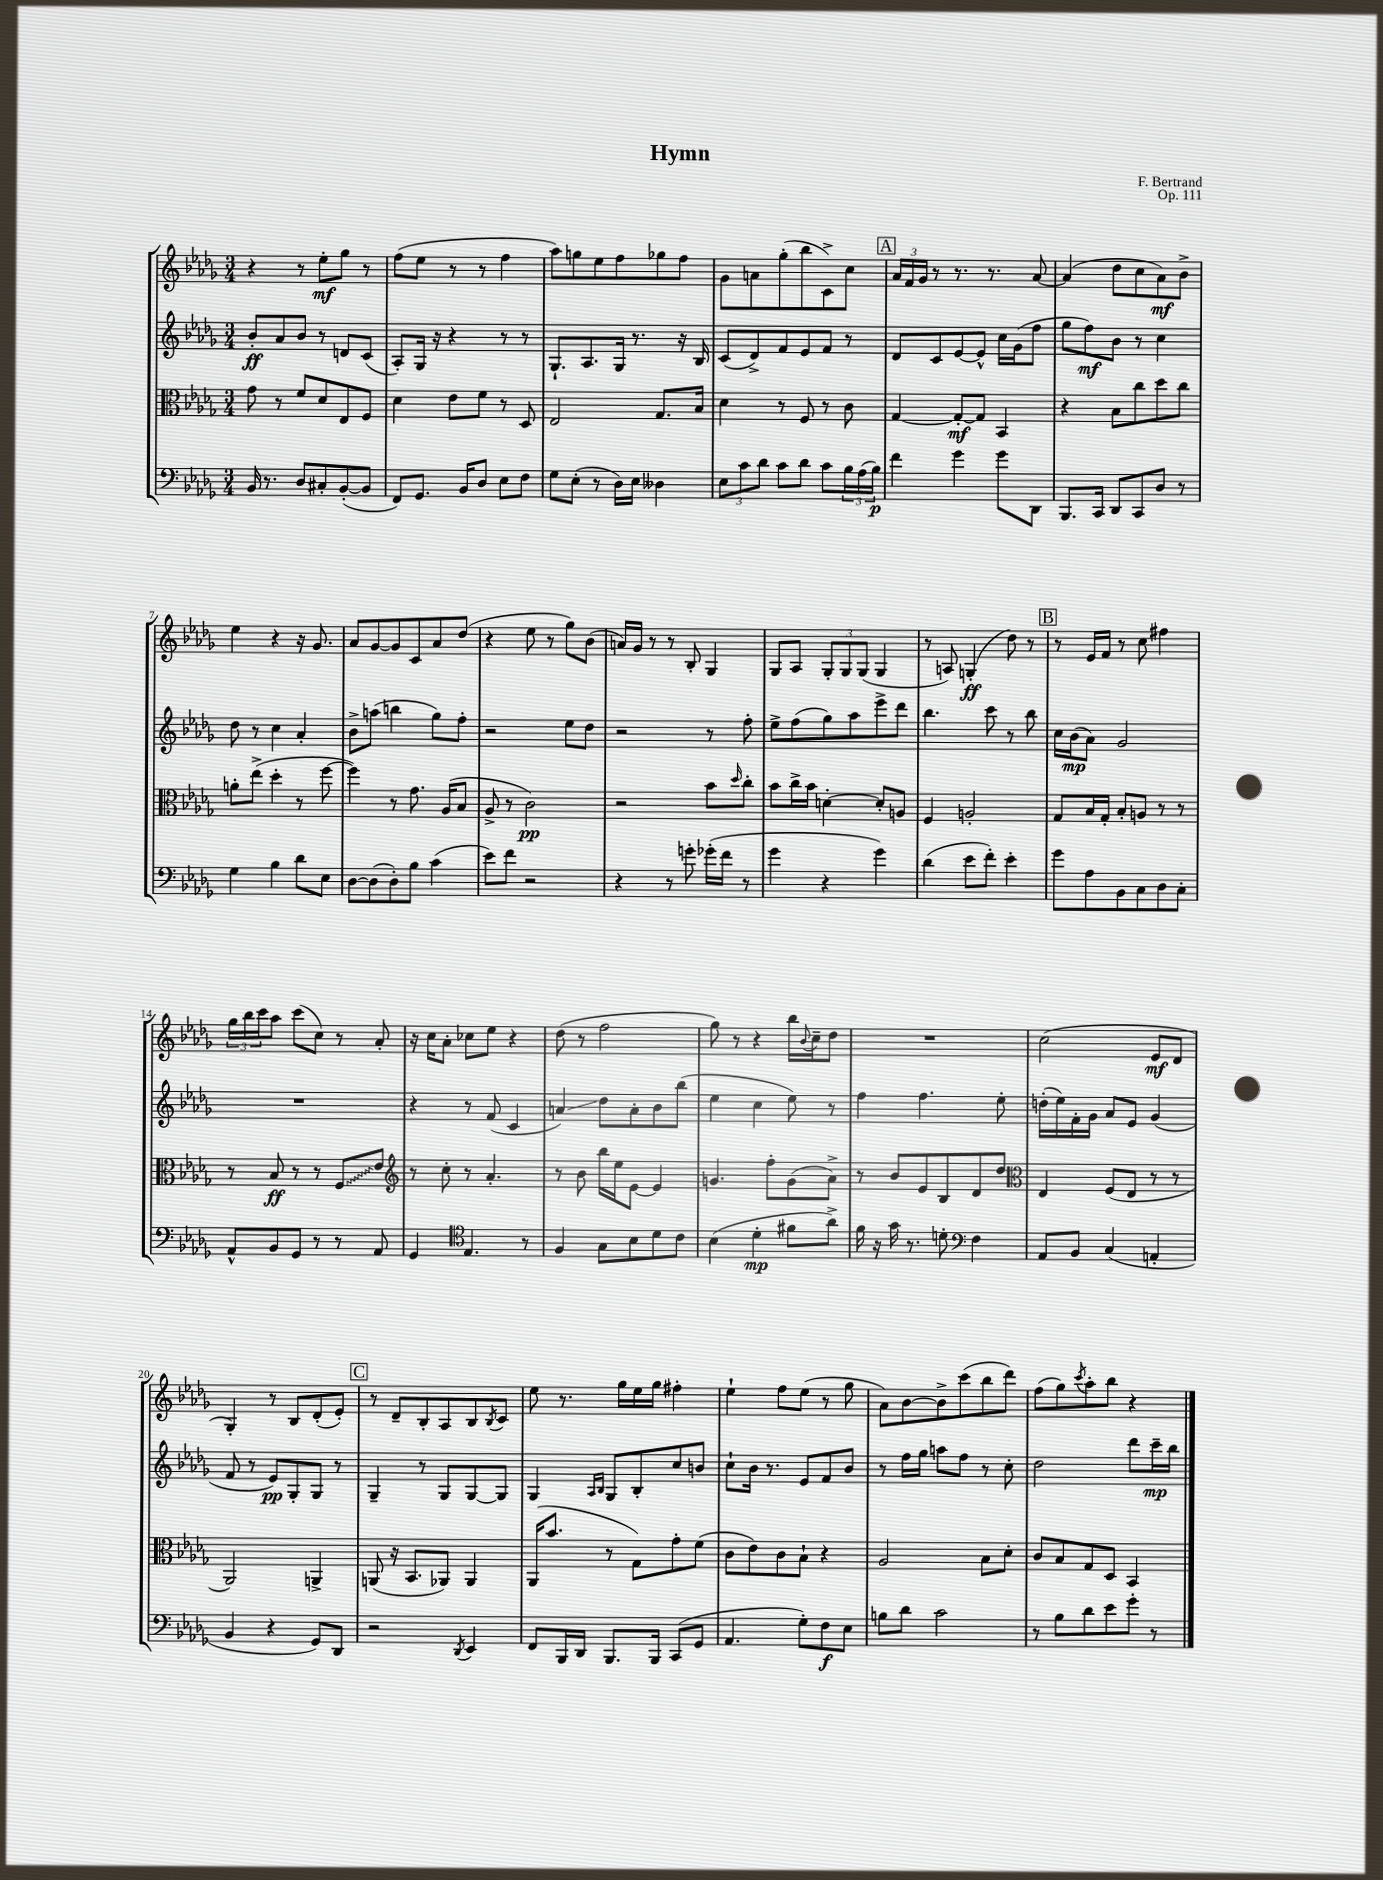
\header { title = "Hymn" composer = "F. Bertrand" opus = "Op. 111" }
<<
\new StaffGroup <<
\new Staff = "s0" {
    \clef treble \key des \major \numericTimeSignature \time 3/4
    r4 r8 ees''8-.\mf ges''8 r8 |
    f''8( ees''8 r8 r8 f''4 |
    aes''8) g''8 ees''8 f''8 ges''8 f''8 |
    ges'8 a'8 ges''8-.( bes''8 c'8->) c''8 |
    \mark \markup { \box "A" } \tuplet 3/2 { aes'16 f'16 ges'16 } r8 r8. r8. aes'8~ |
    aes'4( des''8 c''8 aes'8\mf) bes'8-> |
    ees''4 r4 r16 ges'8. |
    aes'8 ges'8~ ges'8 c'8 aes'8 des''8( |
    r4 ees''8 r8 ges''8) bes'8( |
    a'16) ges'16 r8 r8 bes8-. ges4 |
    ges8 aes8 \tuplet 3/2 { ges8-. ges8 ges8( } ges4 |
    r8 a8) g4-.\ff( des''8) r8 |
    \mark \markup { \box "B" } r8 ees'16 f'16 r8 c''8 fis''4 |
    \tuplet 3/2 { ges''16 bes''16 c'''16 } aes''8 c'''8( c''8) r8 aes'8-. |
    r16 c''16 aes'8-. ces''8 ees''8 r4 |
    des''8( r8 f''2 |
    ges''8) r8 r4 bes''16 \appoggiatura { bes'8 } c''16-- des''8 |
    R2. |
    c''2( ees'8\mf des'8 |
    ges4-.) r8 bes8 des'8-.( ees'8-.) |
    \mark \markup { \box "C" } r8 des'8-- bes8-. aes8 bes8 \acciaccatura { bes8 } c'8 |
    ees''8 r8. ges''16 ees''16 ges''16 fis''4-. |
    ees''4-! f''8 ees''8( r8 ges''8 |
    aes'8) bes'8~ bes'8-> c'''8( bes''8 des'''8) |
    f''8( ges''8) \acciaccatura { c'''8 } aes''8-. bes''8 r4 \bar "|." |
}
\new Staff = "s1" {
    \clef treble \key des \major \numericTimeSignature \time 3/4
    bes'8-.\ff aes'8 bes'8 r8 d'8 c'8( |
    aes8-.) ges16 r16 r4 r8 r8 |
    ges8.-! aes8. ges16 r8. r16 bes16 |
    c'8( des'8->) f'8 ees'8 f'8 r8 |
    \mark \markup { \box "A" } des'8 c'8 ees'8~ ees'8-^ c''16 ges'16( f''8 |
    ges''8 f''8\mf) bes'8 r8 c''4 |
    des''8 r8 c''4 aes'4-. |
    bes'8-> a''8( b''4 ges''8) f''8-. |
    r2 ees''8 des''8 |
    r2 r8 f''8-. |
    ees''8-> f''8( ges''8) aes''8 ees'''8-> des'''8 |
    bes''4. c'''8 r8 bes''8 |
    \mark \markup { \box "B" } c''16 bes'16\mp( aes'8) ges'2 |
    R2. |
    r4 r8 f'8( c'4 |
    a'4\glissando) des''8 a'8-. bes'8 bes''8( |
    ees''4 c''4 ees''8) r8 |
    f''4 f''4. ees''8-. |
    d''16-.( ees''16) f'16-. ges'16 aes'8 ees'8 ges'4( |
    f'8 r8 ees'8\pp) ges8-. ges8 r8 |
    \mark \markup { \box "C" } ges4-- r8 ges8 ges8~ ges8 |
    ges4 \grace { aes16 bes16 } ges8 bes8-. c''8 b'8 |
    c''8-! bes'16 r8. ees'8 f'8 bes'8 |
    r8 f''16 ges''16 a''8 f''8 r8 c''8-. |
    des''2 des'''8 c'''16--\mp bes''16 \bar "|." |
}
\new Staff = "s2" {
    \clef alto \key des \major \numericTimeSignature \time 3/4
    ges'8 r8 f'8 des'8 ees8 f8 |
    des'4 ees'8 f'8 r8 des8 |
    ees2 ges8. bes16 |
    des'4 r8 f8 r8 c'8 |
    \mark \markup { \box "A" } ges4~ ges8~-.\mf ges8 bes,4 |
    r4 bes8 c''8 des''8 c''8 |
    a'8-. ees''8->( des''4-. r8 f''8~ |
    f''4) r8 ges'8. aes16( bes8 |
    aes8-> r8 c'2\pp) |
    r2 bes'8 \grace { des''16 } c''8-. |
    bes'8 c''16-> bes'16 d'4~-. d'8-. a8 |
    f4 a2-. |
    \mark \markup { \box "B" } ges8 bes16 ges16-. bes8-. a8 r8 r8 |
    r8 bes8\ff r8 r8 \once \override Glissando.style = #'zigzag f8\glissando ees'8 |
    \clef treble r8 c''8-. r8 aes'4.-. |
    r8 bes'8 bes''16 ees''16 ees'8~ ees'4 |
    g'4. f''8-. g'8( aes'8->) |
    r8 bes'8 ees'8 bes8 des'8 des''8 |
    \clef alto ees4 f8( ees8 r8 r8 |
    aes,2) a,4-> |
    \mark \markup { \box "C" } a,8( r16 bes,8. aes,8) aes,4 |
    aes,16( bes'8. r8 ges8) ges'8-. f'8( |
    c'8 ees'8) c'8 bes8-! r4 |
    aes2 bes8 des'8-. |
    c'8 bes8 ges8 des8 bes,4 \bar "|." |
}
\new Staff = "s3" {
    \clef bass \key des \major \numericTimeSignature \time 3/4
    bes,16 r8. des8 cis8-. bes,8~-.( bes,8 |
    f,8) ges,8. bes,16 des8 ees8 f8 |
    ges8 ees8-.( r8 des16) ees16 deses4 |
    \tuplet 3/2 { ees8 c'8 des'8 } c'8 des'8 c'8 \tuplet 3/2 { bes16 aes16( bes16\p) } |
    \mark \markup { \box "A" } f'4 ges'4 ges'8 des,8 |
    bes,,8. c,16 des,8 c,8 des8 r8 |
    ges4 bes4 des'8 ees8 |
    des8~ des8( des8-.) bes8 c'4( |
    ees'8) f'8 r2 |
    r4 r8 g'8-. ges'16-.( f'16 r8 |
    ges'4 r4 ges'4) |
    des'4( ees'8 f'8-.) ees'4-. |
    \mark \markup { \box "B" } ges'8 aes8 bes,8 c8 des8 c8-. |
    aes,8-^ bes,8 ges,8 r8 r8 aes,8 |
    ges,4 \clef tenor ees4. r8 |
    f4 ges8 bes8 des'8 c'8 |
    bes4( des'4-.\mp fis'8 aes'8->) |
    f'16 r16 ges'16 r8. d'8-. \clef bass f4 |
    aes,8 bes,8 c4( a,4-. |
    bes,4 r4 ges,8) des,8 |
    \mark \markup { \box "C" } r2 \acciaccatura { des,8 } ees,4 |
    f,8 bes,,16 des,16 bes,,8. bes,,16 c,8( ges,8 |
    aes,4. ges8-.) f8\f ees8 |
    b8 des'8 c'2 |
    r8 bes8 des'8 ees'8 ges'8-. r8 \bar "|." |
}
>>
>>
